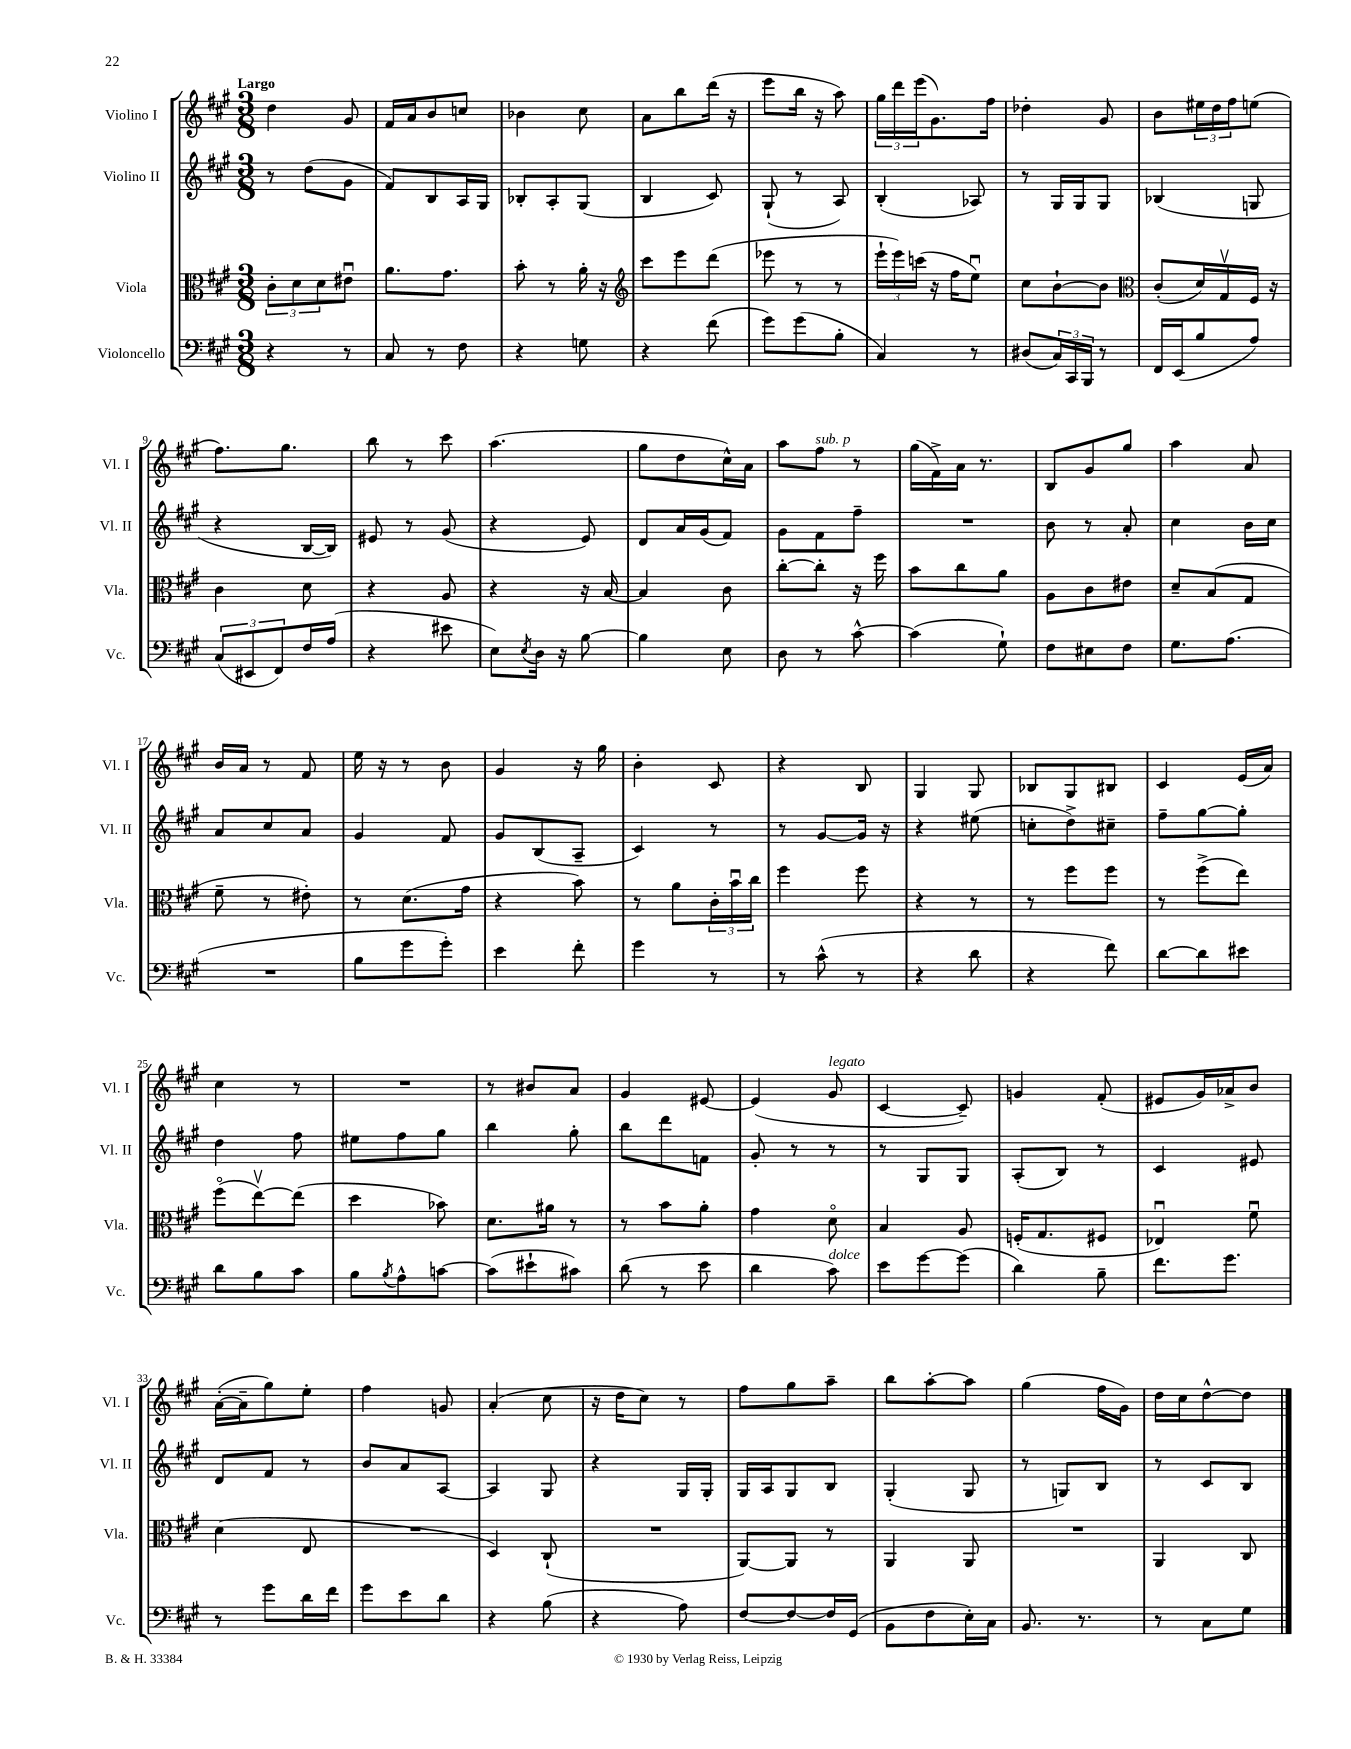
<<
\new StaffGroup <<
\new Staff = "s0" \with { instrumentName = "Violino I" shortInstrumentName = "Vl. I" } {
    \clef treble \key a \major \numericTimeSignature \time 3/8 \tempo "Largo"
    d''4 gis'8 |
    fis'16 a'16 b'8 c''8 |
    bes'4 cis''8 |
    a'8 b''8 d'''16( r16 |
    e'''8 b''16 r16 a''8) |
    \tuplet 3/2 { gis''16 d'''16 e'''16( } gis'8.) fis''16 |
    des''4-. gis'8 |
    b'8 \tuplet 3/2 { eis''16 d''16 fis''16 } e''8( |
    fis''8.) gis''8. |
    b''8 r8 cis'''8 |
    a''4.( |
    gis''8 d''8 cis''16-^) a'16 |
    a''8 fis''8^\markup { \italic "sub. p" } r8 |
    gis''16( fis'16->) a'16 r8. |
    b8 gis'8 gis''8 |
    a''4 a'8 |
    b'16 a'16 r8 fis'8 |
    e''16 r16 r8 b'8 |
    gis'4 r16 gis''16 |
    b'4-. cis'8 |
    r4 b8 |
    gis4 gis8 |
    bes8 gis8 bis8 |
    cis'4 e'16( a'16) |
    cis''4 r8 |
    R4. |
    r8 bis'8 a'8 |
    gis'4 eis'8~ |
    eis'4( gis'8^\markup { \italic "legato" } |
    cis'4~ cis'8--) |
    g'4 fis'8-.( |
    eis'8 gis'16) aes'16-> b'8 |
    a'16~-.( a'16-- gis''8) e''8-. |
    fis''4 g'8 |
    a'4-.( cis''8 |
    r16 d''16 cis''8) r8 |
    fis''8 gis''8 a''8-- |
    b''8 a''8~-. a''8 |
    gis''4( fis''16 gis'16) |
    d''16 cis''16 d''8~-^ d''8 \bar "|." |
}
\new Staff = "s1" \with { instrumentName = "Violino II" shortInstrumentName = "Vl. II" } {
    \clef treble \key a \major \numericTimeSignature \time 3/8
    r8 d''8( gis'8 |
    fis'8) b8 a16 gis16 |
    bes8-. a8-. gis8( |
    b4 cis'8) |
    gis8-!( r8 a8) |
    b4-.( aes8) |
    r8 gis16 gis16 gis8 |
    bes4( g8 |
    r4 b16~ b16) |
    eis'8 r8 gis'8( |
    r4 e'8) |
    d'8 a'16 gis'16( fis'8) |
    gis'8 fis'8 fis''8-- |
    R4. |
    b'8 r8 a'8-. |
    cis''4 b'16 cis''16 |
    a'8 cis''8 a'8 |
    gis'4 fis'8 |
    gis'8 b8( a8-- |
    cis'4) r8 |
    r8 gis'8~ gis'16 r16 |
    r4 eis''8( |
    c''8-. d''8->) cis''8-- |
    fis''8-- gis''8~ gis''8-. |
    d''4 fis''8 |
    eis''8 fis''8 gis''8 |
    b''4 gis''8-. |
    b''8 d'''8 f'8 |
    gis'8-. r8 r8 |
    r8 gis8 gis8 |
    a8-.( b8) r8 |
    cis'4 eis'8 |
    d'8 fis'8 r8 |
    b'8 a'8 a8~ |
    a4 gis8 |
    r4 gis16 gis16-. |
    gis16 a16 gis8 b8 |
    gis4-.( gis8 |
    r8 g8) b8 |
    r8 cis'8 b8 \bar "|." |
}
\new Staff = "s2" \with { instrumentName = "Viola" shortInstrumentName = "Vla." } {
    \clef alto \key a \major \numericTimeSignature \time 3/8
    \tuplet 3/2 { cis'8-. d'8 d'8 } eis'8\downbow |
    a'8. gis'8. |
    b'8-. r8 a'16-. r16 |
    \clef treble cis'''8 e'''8 d'''8( |
    ees'''8 r8 r8 |
    \tuplet 3/2 { e'''16-! e'''16) c'''16( } r16 fis''16 e''8\downbow) |
    cis''8 b'8~-! b'8 |
    \clef alto cis'8-.( d'16) gis16\upbow fis16 r16 |
    cis'4 d'8 |
    r4 a8 |
    r4 r16 b16~ |
    b4 cis'8 |
    cis''8~-. cis''8-. r16 fis''16 |
    b'8 cis''8 a'8 |
    a8 cis'8 eis'8 |
    d'8-- b8( gis8 |
    fis'8-- r8 eis'8-.) |
    r8 d'8.( gis'16 |
    r4 b'8) |
    r8 a'8 \tuplet 3/2 { cis'16-. b'16\downbow cis''16 } |
    fis''4 fis''8 |
    r4 r8 |
    r8 fis''8 fis''8 |
    r8 fis''8->( e''8) |
    fis''8\flageolet( e''8~\upbow) e''8( |
    d''4 bes'8) |
    d'8. ais'16 r8 |
    r8 b'8 a'8-. |
    gis'4 d'8\flageolet |
    b4 a8 |
    f16-.( gis8. fis8 |
    ees4\downbow) fis'8\downbow |
    d'4( e8 |
    R4. |
    d4) cis8-!( |
    R4. |
    a,8~) a,8 r8 |
    a,4 a,8 |
    R4. |
    a,4 cis8 \bar "|." |
}
\new Staff = "s3" \with { instrumentName = "Violoncello" shortInstrumentName = "Vc." } {
    \clef bass \key a \major \numericTimeSignature \time 3/8
    r4 r8 |
    cis8 r8 fis8 |
    r4 g8 |
    r4 fis'8( |
    gis'8) gis'8( b8-. |
    cis4) r8 |
    dis8( \tuplet 3/2 { cis16) cis,16 b,,16 } r8 |
    fis,16 e,16( b8 a8) |
    \tuplet 3/2 { cis8( eis,8 fis,8) } fis16 a16( |
    r4 eis'8 |
    e8) \acciaccatura { e8 } d16 r16 b8~ |
    b4 e8 |
    d8 r8 cis'8~-^ |
    cis'4( gis8-!) |
    fis8 eis8 fis8 |
    gis8. a8.( |
    R4. |
    b8 gis'8 gis'8-.) |
    e'4 fis'8-. |
    gis'4 r8 |
    r8 cis'8-^( r8 |
    r4 d'8 |
    r4 fis'8) |
    d'8~ d'8 eis'8 |
    d'8 b8 cis'8 |
    b8 \acciaccatura { b8 } a8-^ c'8~ |
    c'8( eis'8-! cis'8) |
    d'8( r8 e'8 |
    d'4 cis'8^\markup { \italic "dolce" }) |
    e'8 gis'8~ gis'8( |
    d'4) b8-- |
    fis'8. gis'8. |
    r8 gis'8 d'16 fis'16 |
    gis'8 e'8 d'8 |
    r4 b8( |
    r4 a8) |
    fis8~ fis8~ fis16 gis,16( |
    b,8 fis8 e16-.) cis16 |
    b,8. r8. |
    r8 cis8 gis8 \bar "|." |
}
>>
>>
